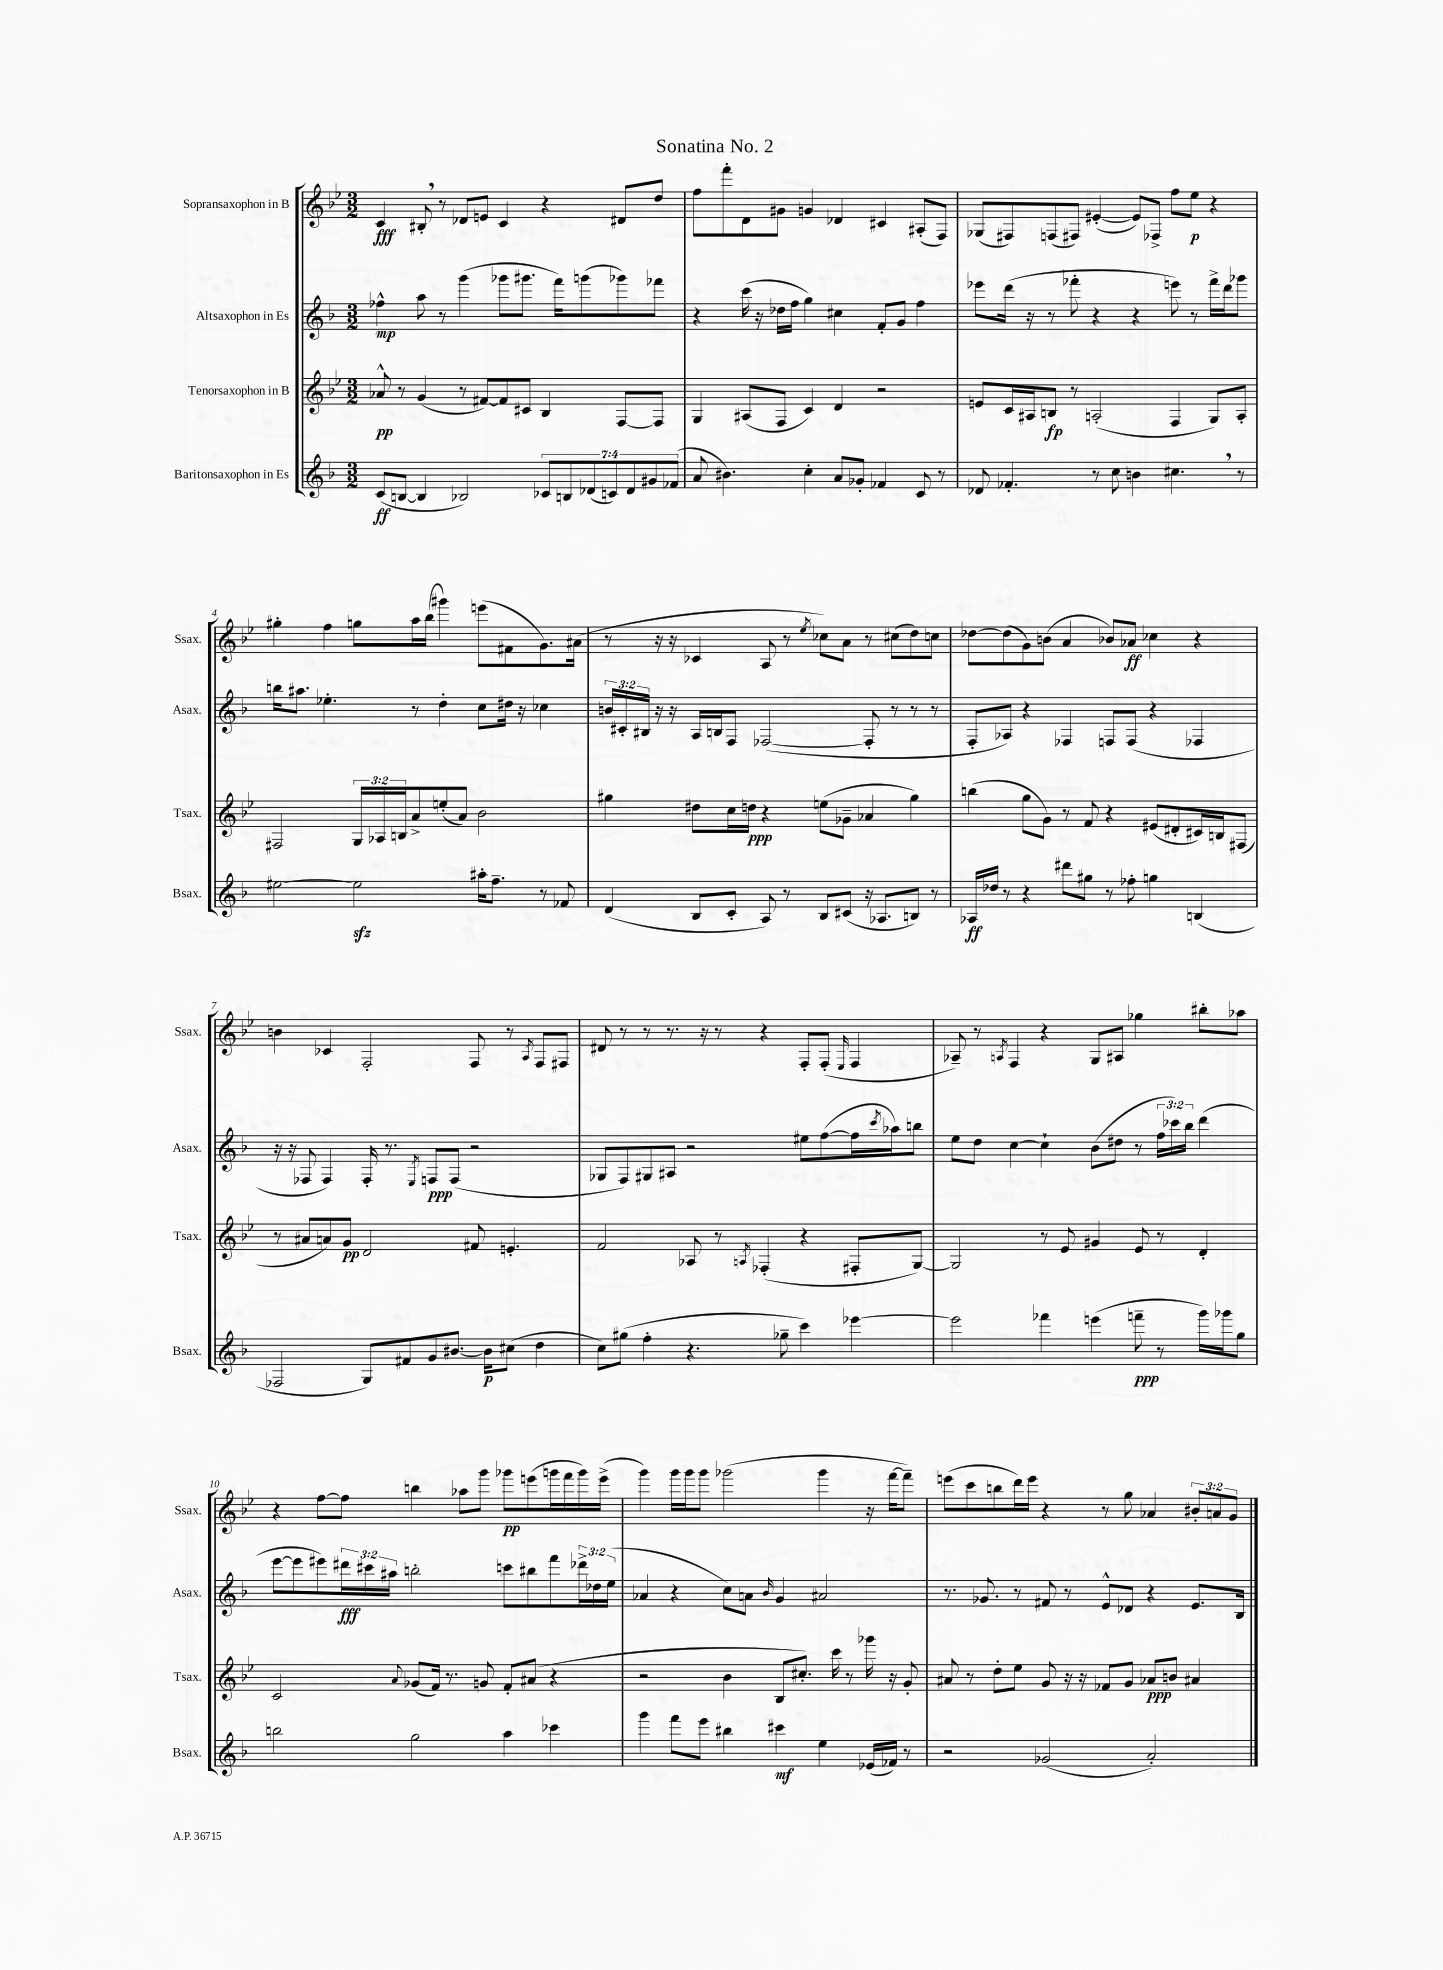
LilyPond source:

\header { title = "Sonatina No. 2" }
<<
\new StaffGroup <<
\new Staff = "s0" \with { instrumentName = "Sopransaxophon in B" shortInstrumentName = "Ssax." } {
    \clef treble \key bes \major \numericTimeSignature \time 3/2 \override Staff.TupletNumber.text = #tuplet-number::calc-fraction-text
    c'4\fff bis8-. \breathe r8 des'8 e'8 c'4 r4 dis'8 d''8 |
    f''8 f'''8-. d'8 gis'8 g'4 des'4 cis'4 ais8-.( f8) |
    ges8( fis8) f8( fis8) eis'4~-.( eis'8) fes8-> f''8 ees''8\p r4 |
    gis''4-. f''4 g''8 a''16 bes''16( gis'''4) e'''8( fis'8 g'8.) ais'16( |
    r8 r16 r16 ces'4 a8 r8 \acciaccatura { ees''8 } ces''8) a'8 r8 cis''8( d''8) c''8 |
    des''8~ des''8( g'8) b'8( a'4 bes'8) aes'8\ff ces''4 r4 |
    b'4 ces'4 f2-. f8 r8 \acciaccatura { a8 } f8 fis8 |
    dis'8 r8 r8 r8. r16 r8 r4 f8-. f8-.( \grace { ees16 } f4 |
    aes8--) r8 \acciaccatura { a8 } f4 r4 g8 ais8 ges''4 bis''8-. aes''8 |
    r4 f''8~ f''8 b''4 aes''8 g'''8 ges'''8\pp e'''8( g'''16 f'''16 g'''16) e'''16->( |
    g'''4) g'''16 g'''16 g'''8 ges'''2( ges'''4 r16 f'''16~ f'''8--) |
    e'''8( c'''8 b''8 d'''16) e'''16 r4 r8 g''8 aes'4 \tuplet 3/2 { bis'8-. a'8 g'8 } \bar "|." |
}
\new Staff = "s1" \with { instrumentName = "Altsaxophon in Es" shortInstrumentName = "Asax." } {
    \clef treble \key f \major \numericTimeSignature \time 3/2 \override Staff.TupletNumber.text = #tuplet-number::calc-fraction-text
    fes''4-^\mp a''8 r8 g'''4( ges'''8 gis'''8. f'''16) g'''8( ges'''8) fes'''8 |
    r4 c'''16( r16 des''16 f''16 g''4) cis''4 f'8-. g'8 f''4 |
    ees'''8 d'''16( r16 r8 fes'''8-. r4 r4 e'''8) r8 fes'''16-> d'''16 ges'''8 |
    b''16 ais''8. ees''4.-. r8 d''4-. c''8 dis''16 r16 ces''4 |
    \tuplet 3/2 { b'16 cis'16-. bis16 } r16 r16 a16 b16 f8 fes2~( fes8-. r8 r8 r8 |
    f8-. aes8) r4 fes4 f8 f8( r4 fes4 |
    r16 r16 fes8 fes4) fes16-. r8. \acciaccatura { e8 } f8\ppp f8( r2 |
    ges8 f8) gis8 ais8 r2 eis''8 f''8~( f''16 \acciaccatura { c'''8 } aes''16) b''8 |
    e''8 d''8 c''4~ c''4-! bes'8( dis''8 r8 \tuplet 3/2 { f''16 ces'''16) bes''16 } d'''4( |
    e'''8~ e'''8 eis'''8) \tuplet 3/2 { dis'''16\fff cis'''16 ais''16 } b''2-. c'''8 bis''8 f'''8 \tuplet 3/2 { des'''16-> des''16 e''16( } |
    aes'4 r4 c''8) a'8 \grace { bes'16 } g'4 ais'2 |
    r8. ges'8. r8 fis'8 r8 e'8-^ des'8 r4 e'8. bes16 \bar "|." |
}
\new Staff = "s2" \with { instrumentName = "Tenorsaxophon in B" shortInstrumentName = "Tsax." } {
    \clef treble \key bes \major \numericTimeSignature \time 3/2 \override Staff.TupletNumber.text = #tuplet-number::calc-fraction-text
    aes'8-^\pp r8 g'4( r8 fis'8~) fis'8 cis'8 bes4 f8~ f8 |
    g4 ais8( f8 c'4) d'4 r2 |
    e'8 c'16 ais16 b8\fp r8 a2-.( f4 g8) a8-. |
    fis2 \tuplet 3/2 { g16 aes16 b16 } a'8-> e''8-.( a'8) bes'2 |
    gis''4 dis''8 c''16 d''16\ppp r4 e''8( ges'8-- aes'4 gis''4) |
    b''4( g''8 g'8) r8 f'8 r4 eis'8( dis'8-. cis'16) b16 fis8( |
    r8 ais'8 a'8) g'8\pp d'2 fis'8 e'4.-. |
    f'2 aes8 r8 \acciaccatura { a8 } fes4-.( r4 fis8-. g8~) |
    g2 r8 ees'8 gis'4 ees'8 r8 d'4-. |
    c'2 \appoggiatura { a'8 } ges'8( f'16) r8. g'8 f'8-. ais'8( r4 |
    r2 bes'4 bes8 cis''8.-.) c'''16 r8 ges'''16 r16 g'8-. |
    ais'8 r8 d''8-. ees''8 g'8 r16 r16 fes'8 g'8 aes'8\ppp b'8 ais'4 \bar "|." |
}
\new Staff = "s3" \with { instrumentName = "Baritonsaxophon in Es" shortInstrumentName = "Bsax." } {
    \clef treble \key f \major \numericTimeSignature \time 3/2 \override Staff.TupletNumber.text = #tuplet-number::calc-fraction-text
    c'8\ff( b8~ b4 bes2) \tuplet 7/4 { ces'8 b8 des'8( c'8) des'8 gis'8 fes'8( } |
    a'8 bis'4.) c''4-. a'8 ges'8-. fes'4 c'8 r8 |
    des'8 fes'4.-. r8 c''8 b'4 cis''4. \breathe r8 |
    eis''2~ eis''2\sfz ais''16-. f''8.-- r8 fes'8 |
    d'4( bes8 c'8-. a8) r8 bes8 cis'8( r16 aes8. b8) r8 |
    aes16\ff des''16 r8 r4 dis'''8 gis''8 r8 fes''8-. g''4 b4( |
    fes2 g8) fis'8 g'8 bis'8.~ bis'16\p cis''8( d''4 |
    c''8) gis''8( f''4-. r4. ges''8-- c'''4) ees'''4~ |
    ees'''2 fes'''4 e'''4( f'''8--\ppp r8 g'''16) ges'''16 g''8 |
    b''2 g''2 a''4 ces'''4 |
    g'''4 f'''8 e'''8 bis''4 cis'''4\mf e''4 ees'16( fes'16) r8 |
    r2 ges'2( a'2-.) \bar "|." |
}
>>
>>
